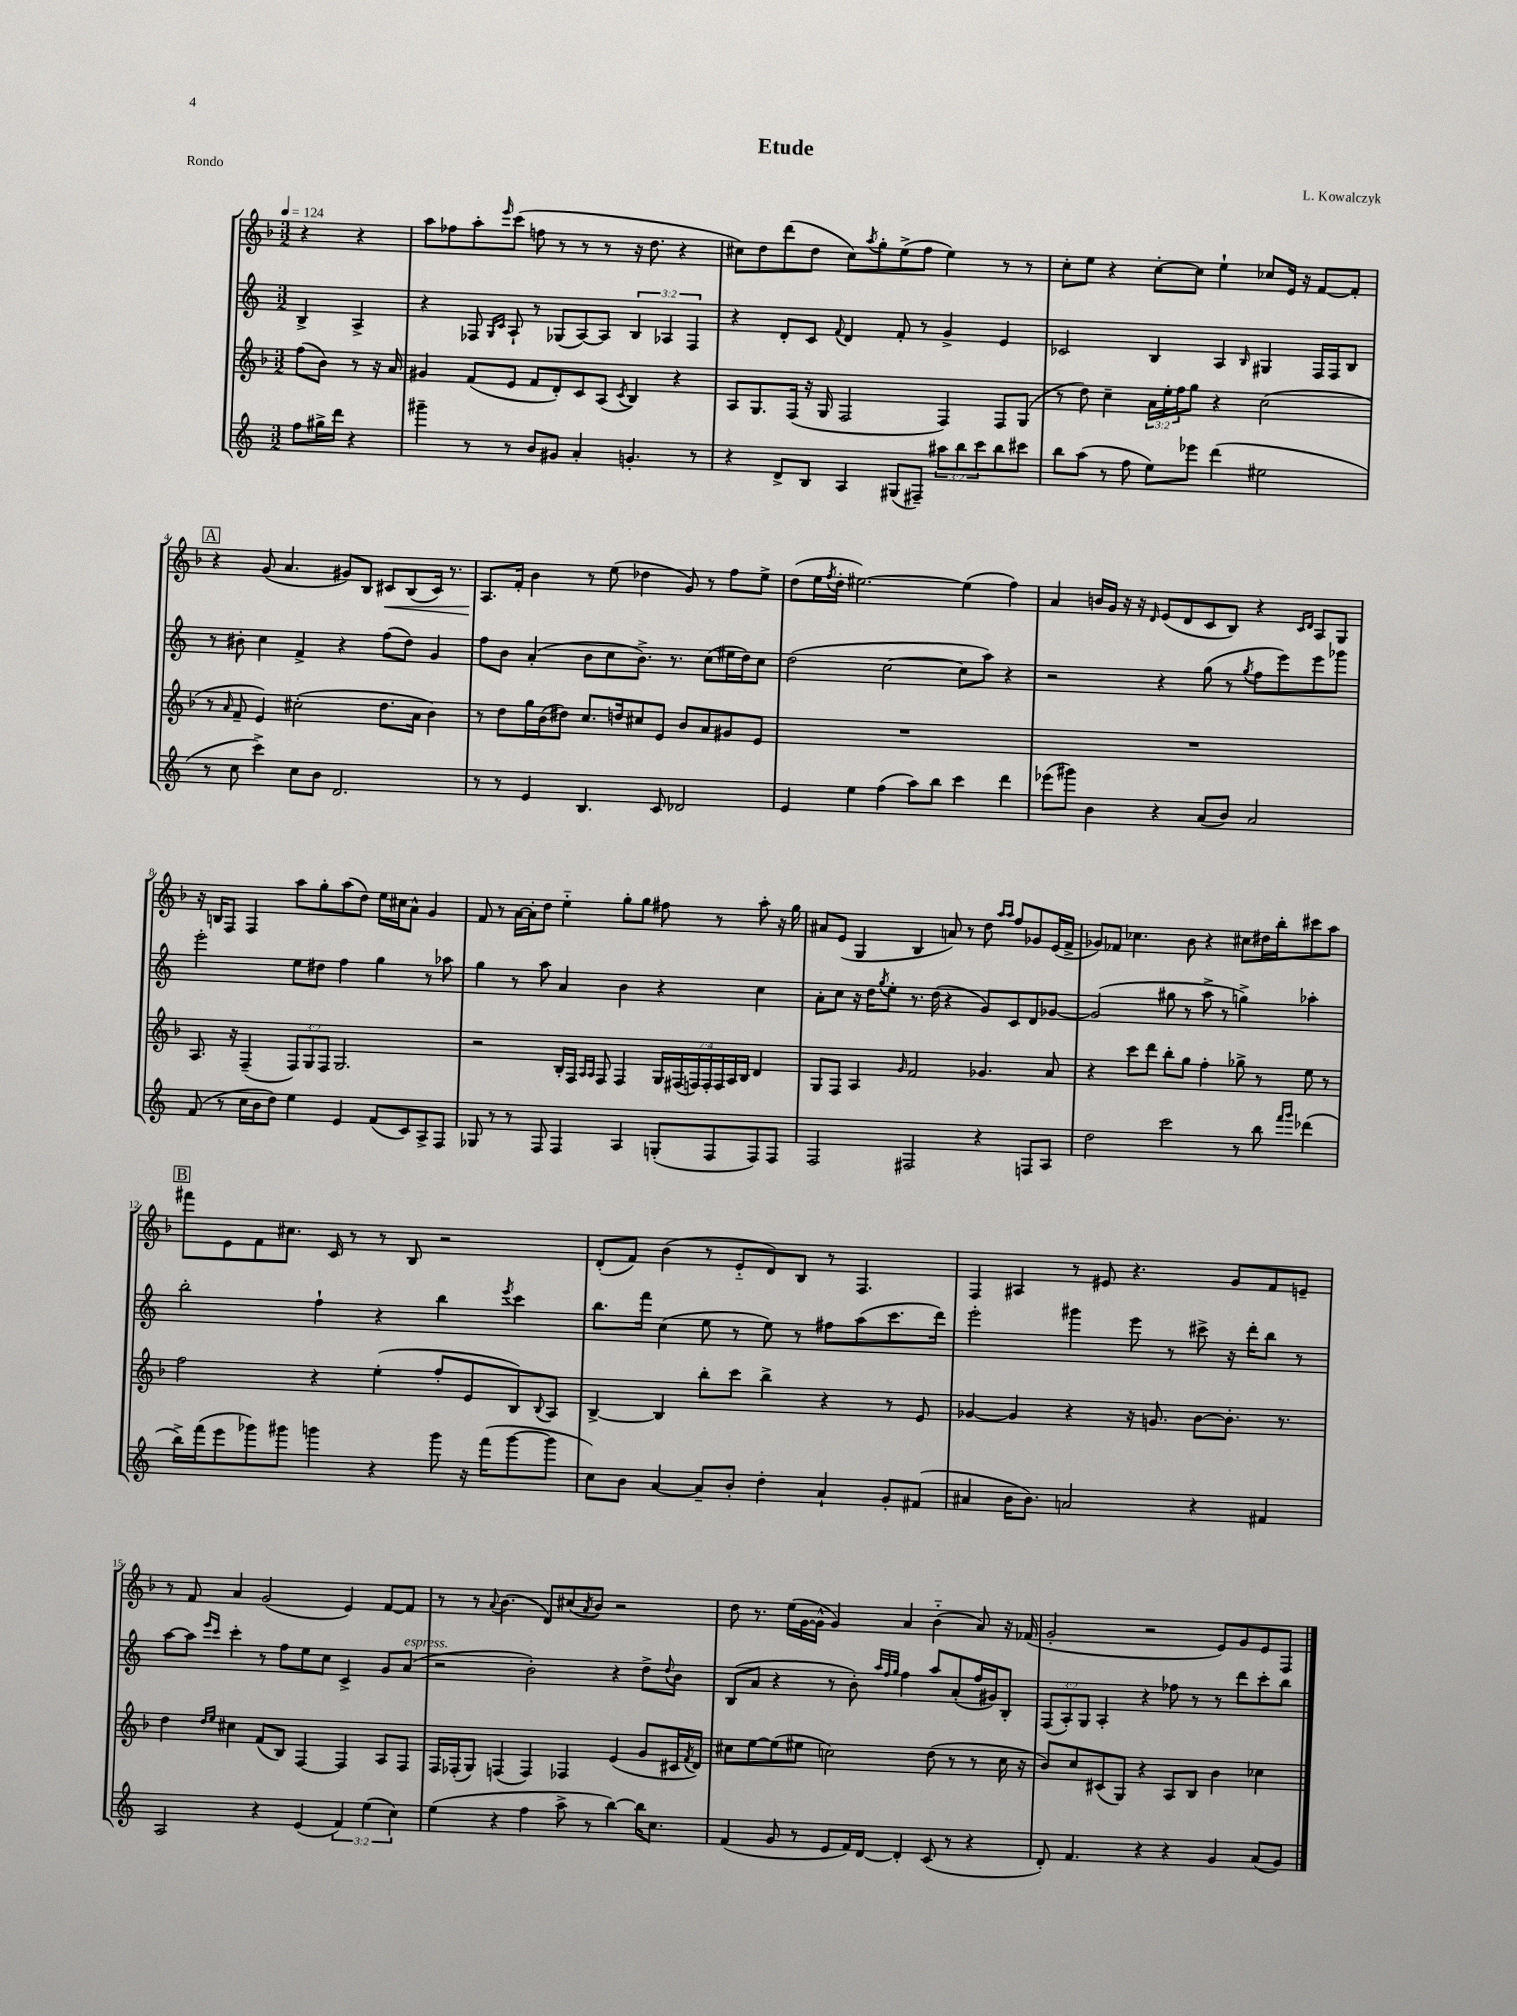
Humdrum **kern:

**kern	**kern	**kern	**kern	**dynam
*part4	*part3	*part2	*part1	*part1
*staff4	*staff3	*staff2	*staff1	*staff1
*clefG2	*clefG2	*clefG2	*clefG2	*
*k[]	*k[b-]	*k[]	*k[b-]	*
*M3/2	*M3/2	*M3/2	*M3/2	*
*MM124	*MM124	*MM124	*MM124	*
=	=	=	=	=
8ff\L	(8ff\L	4B^/	4r	.
16gg#X^\L	8b-\J)	.	.	.
16ddd\JJ	.	.	.	.
4r	8r	4A^/	4r	.
.	16r	.	.	.
.	16a/	.	.	.
=1	=1	=1	=1	=1
4ggg#X~\	4g#X/	4r	8aa\L	.
.	.	.	8ff-X\	.
8r	(8f/L	8F-X/	8aa'\	.
.	.	16qqG/LL	.	.
.	.	16qqc/JJ	16qqeee/	.
8r	8e/J	8A`/	(8ccc\J	.
8b/L	8f/L	8r	8ffn\	.
8g#X/J	8d'/)	(8G-X/L	8r	.
4a'/	8c/	[8A/)	8r	.
.	(8A/J	8A/J]	8r	.
.	8qc/	.	.	.
4.gn'/	4B-/)	6B/	16r	.
.	.	.	8.dd\	.
.	.	6A-X/	.	.
.	4r	.	4r	.
.	.	6F-/	.	.
8r	.	.	.	.
=2	=2	=2	=2	=2
4r	8A/L	4r	8cc#X\L)	.
.	8.G/	.	8dd\	.
8d^/L	.	8d'/L	(8ddd\	.
.	(16F/Jk	.	.	.
8B/J	16r	8c/J	8dd\J	.
.	16G/	.	.	.
.	.	8qqf/	.	.
4A/	2F/	4d/	8cc#\L)	.
.	.	.	8qaa/	.
.	.	.	8gg'\	.
(8G#X/L	.	8f'/	(8ee^\	.
8F#X~/J)	.	8r	8ff\J	.
12aa#X\L	4F/)	4g^/	4ee\)	.
12bb\	.	.	.	.
12ccc\	.	.	.	.
8bb\	8F/L	4e/	8r	.
8ccc#X\J	(8G/J	.	8r	.
=3	=3	=3	=3	=3
8bb\L	8r	2c-X/	8cc'\L	.
(8aa\J	8dd\)	.	8ee\J	.
8r	4cc~\	.	4r	.
8ff\	.	.	.	.
8ee\L)	24a\LL	4B/	[8cc'\L	.
.	24ee'\	.	.	.
.	24ff\J	.	.	.
8eee-X\J	8gg\J	.	8cc\J]	.
(4ddd\	4r	4A/	4ee`\	.
.	.	16qqB/	.	.
2ee#X\	(2cc\	4G#X/	8cc-X/L	.
.	.	.	16e/Jk	.
.	.	.	16r	.
.	.	16F/LL	[8f/L	.
.	.	16F/J	.	.
.	.	8B/J	8f'/J]	.
!!LO:LB:g=z
!!LO:REH:place=s1:t=A
=4	=4	=4	=4	=4
8r	8r	8r	4r	.
.	16qqa/	.	.	.
8cc\	8f~/	8b#X'\	.	.
4ccc^\)	4e/)	4cc\	(8g/	.
.	.	.	4.a/	.
8cc\L	(2cc#X'\	4f^/	.	.
8b\J	.	.	.	.
2.d/	.	4r	8g#X/L)	.
.	.	.	8B-/J	.
!	!	!	!	!LO:HP:b
.	8.dd\L	(8ff\L	8c#X/L	<
.	.	8dd\J)	(8B-/	.
.	16a\Jk	.	.	.
.	4b-\)	4g/	16c#/Jk)	.
.	.	.	8.r	.
=5	=5	=5	=5	=5
8r	8r	8ff\L	8.A/L	.
8r	8dd\L	8b\J	.	.
.	.	.	16f'/Jk	[
4e/	16gg\L	(4a'/	4b-\	.
.	(16b-\J	.	.	.
.	8dd#X\J)	.	.	.
4.B/	8.cc/L	8b\L	8r	.
.	.	8cc\	(8ee\	.
.	16ddn/k	.	.	.
.	8cc#X/	8.b^\J)	4dd-X\	.
8c/	8e/J	.	.	.
.	.	8.r	.	.
2d-X/	8b-/L	.	8g/)	.
.	8a/	(8cc\L	8r	.
.	8g#X/	16ee#X\L	8ff\L	.
.	.	16dd\J)	.	.
.	8e/J	8cc\J	8ee^\J	.
=6	=6	=6	=6	=6
4e/	1.r	(2dd\	(8dd\L	.
.	.	.	16ee\L	.
.	.	.	8qff/	.
.	.	.	16dd'\JJ	.
4ee\	.	.	[2.ee#X\)	.
(4ff\	.	[2cc\	.	.
8aa\L)	.	.	.	.
8bb\J	.	.	.	.
4ccc\	.	8cc\L]	(4ee#\]	.
.	.	8aa\J)	.	.
4ddd\	.	4r	4ff\)	.
=7	=7	=7	=7	=7
(8eee-X\L	1.r	2r	4a/	.
8ggg#X\J)	.	.	.	.
4b\	.	.	16bn/LL	.
.	.	.	16g/JJ	.
.	.	.	16r	.
.	.	.	16r	.
.	.	.	16qqd/	.
4r	.	4r	(8e/L	.
.	.	.	8d/	.
(8a/L	.	(8gg\	8c/	.
8b/J)	.	8r	8B-/J)	.
.	.	8qgg/	.	.
2a/	.	8ff\L	4r	.
.	.	8eee\)	.	.
.	.	.	16qqc/LL	.
.	.	.	16qqd/JJ	.
.	.	8eee\	8A/L	.
.	.	8ggg-X\J	8G/J	.
!!LO:LB:g=z
=8	=8	=8	=8	=8
(8f/	8.A/	2eee'\	16r	.
.	.	.	16Bn/KL	.
8r	.	.	8F/J	.
.	16r	.	.	.
16cc\LL	(4F~/	.	4F/	.
16b\J	.	.	.	.
8dd\J)	.	.	.	.
4ee\	12F/L)	8ee\L	8aa\L	.
.	12G/	.	.	.
.	.	8dd#X\J	8gg'\	.
.	12F/J	.	.	.
4e/	2.G/	4ff\	(8aa\	.
.	.	.	8dd\J)	.
(8f/L	.	4gg\	16ee\LL	.
.	.	.	16cc#X\J	.
8c/)	.	.	8a^^\J	.
8A^/	.	8r	4g/	.
8F/J	.	8aa-X\	.	.
=9	=9	=9	=9	=9
8G-X/	2r	4gg\	8f/	.
8r	.	.	8r	.
8r	.	8r	[16a\LL	.
.	.	.	16a'\J]	.
8F/	.	8aa\	8dd\J	.
4F/	16B-'/LL	4a/	4ee\	.
.	16F/JJ	.	.	.
.	16qqA/LL	.	.	.
.	16qqA/JJ	.	.	.
.	8F/	.	.	.
4A/	4F/	4b\	8gg'\L	.
.	.	.	8gg\J	.
(8Gn'/L	28G/LL	4r	8ff#X\	.
.	(28F#X/	.	.	.
.	28Fn/)	.	.	.
.	28F'/	.	.	.
8F/	.	.	8r	.
.	28F/	.	.	.
.	28A/	.	.	.
.	28B-/JJ	.	.	.
8F/)	4d/	4cc\	8aa'\	.
8F/J	.	.	16r	.
.	.	.	16gg\	.
=10	=10	=10	=10	=10
2F/	8G/L	8a'\L	8a#X/L	.
.	8F/J	8cc\J	(8e/J	.
.	4A/	16r	4G/	.
.	.	16dd\KL	.	.
.	.	8qgg/	.	.
.	.	8ee'\J	.	.
.	16qqg/	.	.	.
2F#X/	2f/	8.r	4B-/	.
.	.	(16dd\	.	.
.	.	4r	8an/)	.
.	.	.	8r	.
4r	4.g-X/	8g/L)	8dd\	.
.	.	.	16qqaa/LL	.
.	.	.	16qqaa/JJ	.
.	.	8c/	8ff/L	.
8Fn/L	.	8d/	8g-X/	.
8A/J	8a/	[8g-X/J	(16e/L	.
.	.	.	16f^/JJ	.
=11	=11	=11	=11	=11
2dd\	4r	(2g-/]	8g-X/L)	.
.	.	.	8f-X/J	.
.	8ccc\L	.	4.cc-X\	.
.	8ddd\J	.	.	.
2ccc\	8bb-'\L	8gg#X\	.	.
.	8gg\J	8r	8b-\	.
.	4ff'\	8aa^\	4r	.
.	.	8r	.	.
8r	8gg-X^\	4ggn^\)	8cc#X\L	.
8bb\	8r	.	16dd#X\L	.
.	.	.	16bb-'\J	.
16qqfff/LL	.	.	.	.
16qqggg/JJ	.	.	.	.
(4ddd-X\	8ee\	4aa-X'\	8ccc#X\	.
.	8r	.	8aa\J	.
!!LO:LB:g=z
!!LO:REH:place=s1:t=B
=12	=12	=12	=12	=12
16bb^\LL)	2ff\	2bb'\	8fff#X\L	.
(16fff\J	.	.	.	.
8eee\	.	.	8e\	.
8ggg-X\)	.	.	8f\	.
8ggg#X\J	.	.	8.cc#X\J	.
4gggn\	4r	4ff`\	.	.
.	.	.	16c/	.
.	.	.	8r	.
4r	(4ee'\	4r	8r	.
.	.	.	8B-/	.
8ggg\	8ff'/L	4bb\	2r	.
16r	8e/	.	.	.
(16fff\KL	.	.	.	.
.	.	8qeee/	.	.
[8ggg\	8B-/)	4ccc\	.	.
.	8qqB-/	.	.	.
8ggg\J]	8A/J	.	.	.
=13	=13	=13	=13	=13
8cc\L)	[4B-^/	8.bb\L	(8d'/L	.
8b\J	.	.	8f/J)	.
.	.	16fff\Jk	.	.
[4a/	4B-/]	(4cc\	(4b-\	.
8a~/L]	8bb-'\L	8ee\	8r	.
8b'/J	8ccc\J	8r	8e/L	.
4dd'\	4bb-^\	8ee\)	8d/)	.
.	.	8r	8B-/J	.
4a`/	4r	8ff#X\L	8r	.
.	.	(8aa\	4.F/	.
8g'/L	8r	8.ccc\	.	.
(8f#X/J	8e/	.	.	.
.	.	16ddd\Jk)	.	.
=14	=14	=14	=14	=14
4a#X/	[4g-X/	2eee'\	4F/	.
16b\KL	4g-/]	.	4A#X/	.
8.b\J)	.	.	.	.
2an/	4r	4ggg#X\	8r	.
.	.	.	8e#X/	.
.	16r	8eee\	4.r	.
.	8.gn/	.	.	.
.	.	8r	.	.
4r	[8b-\L	8ccc#X^\	.	.
.	8.b-'\J]	16r	8g/L	.
.	.	16ddd'\KL	.	.
4f#X/	.	8bb\J	8f/	.
.	8.r	.	.	.
.	.	8r	8en~/J	.
!!LO:LB:g=z
=15	=15	=15	=15	=15
2A/	4dd\	[8aa\L	8r	.
.	.	8aa\J]	8f/	.
.	16qqdd/LL	16qqeee/LL	.	.
.	16qqee/JJ	16qqccc/JJ	.	.
.	4cc#X\	4ccc'\	4a/	.
4r	(8f/L	8r	(2g/	.
.	8B-/J)	8ff\L	.	.
(4e/	[4F/	8ee\	.	.
.	.	8cc\J	.	.
6f/)	4F/]	4c^/	4e/)	.
(6ee\	.	.	.	.
.	8A/L	8g/L	[8f/L	.
6cc\)	.	.	.	.
!	!	!LO:TX:a:i:t=espress.	!	!
.	8F/J	(8a/J	8f/J]	.
=16	=16	=16	=16	=16
(4ee\	16F/LL	2r	8r	.
.	(16F-X'/J	.	.	.
.	8G/J)	.	8r	.
.	.	.	8qqa/	.
4r	(4Fn/	.	(4.b-\	.
4ff\	4F/)	2b'\)	.	.
.	.	.	8d/L)	.
8aa^\	4F-X/	.	(8cc#X/	.
.	.	.	8qa/	.
8r	.	.	8b-/J)	.
[4bb\)	(4e/	4r	2r	.
16bb\KL]	8g/L	8dd^\L	.	.
8.cc\J	.	.	.	.
.	.	8qqdd/	.	.
.	16c#X/L	8b\J	.	.
.	8qf/	.	.	.
.	16d/JJ)	.	.	.
=17	=17	=17	=17	=17
(4f/	8cc#X\L	(8B/L	8dd\	.
.	[8ee\	8a/J	8.r	.
8g/	(8ee\]	4r	.	.
.	.	.	(16ee\LL	.
8r	8ee#X\J	.	[16g\	.
.	.	.	16g^^\JJ]	.
8e/L	2ccn\)	8r	4g/)	.
16f/L)	.	8b'\)	.	.
[16d/JJ	.	.	.	.
.	.	32qqaa/LLL	.	.
.	.	32qqff/	.	.
.	.	32qqgg/JJJ	.	.
4d'/]	.	4ff\	4a/	.
(8c/	(8dd\	8aa/L	(4b-\	.
8r	8r	(8a'/	.	.
4r	8r	16ff/L	8a/)	.
.	.	16g#X/J)	.	.
.	16cc\	8B'/J	16r	.
.	16r	.	(16f-X/	.
=18	=18	=18	=18	=18
8d'/)	8b-/L)	(12F/L	2g'/	.
.	.	12A'/)	.	.
4.f/	8cc/	.	.	.
.	.	12G/J	.	.
.	(8c#X/	4A'/	.	.
.	8G/J)	.	.	.
4r	4r	4r	2r	.
4r	8A/L	8ff-X\	.	.
.	8B-/J	8r	.	.
4g/	4b-\	8r	8e/L)	.
.	.	8ddd\L	8g/	.
(8a/L	4cc-X\	8ccc'\	8e/	.
8g/J)	.	8bb\J	8F/J	.
==	==	==	==	==
*-	*-	*-	*-	*-
